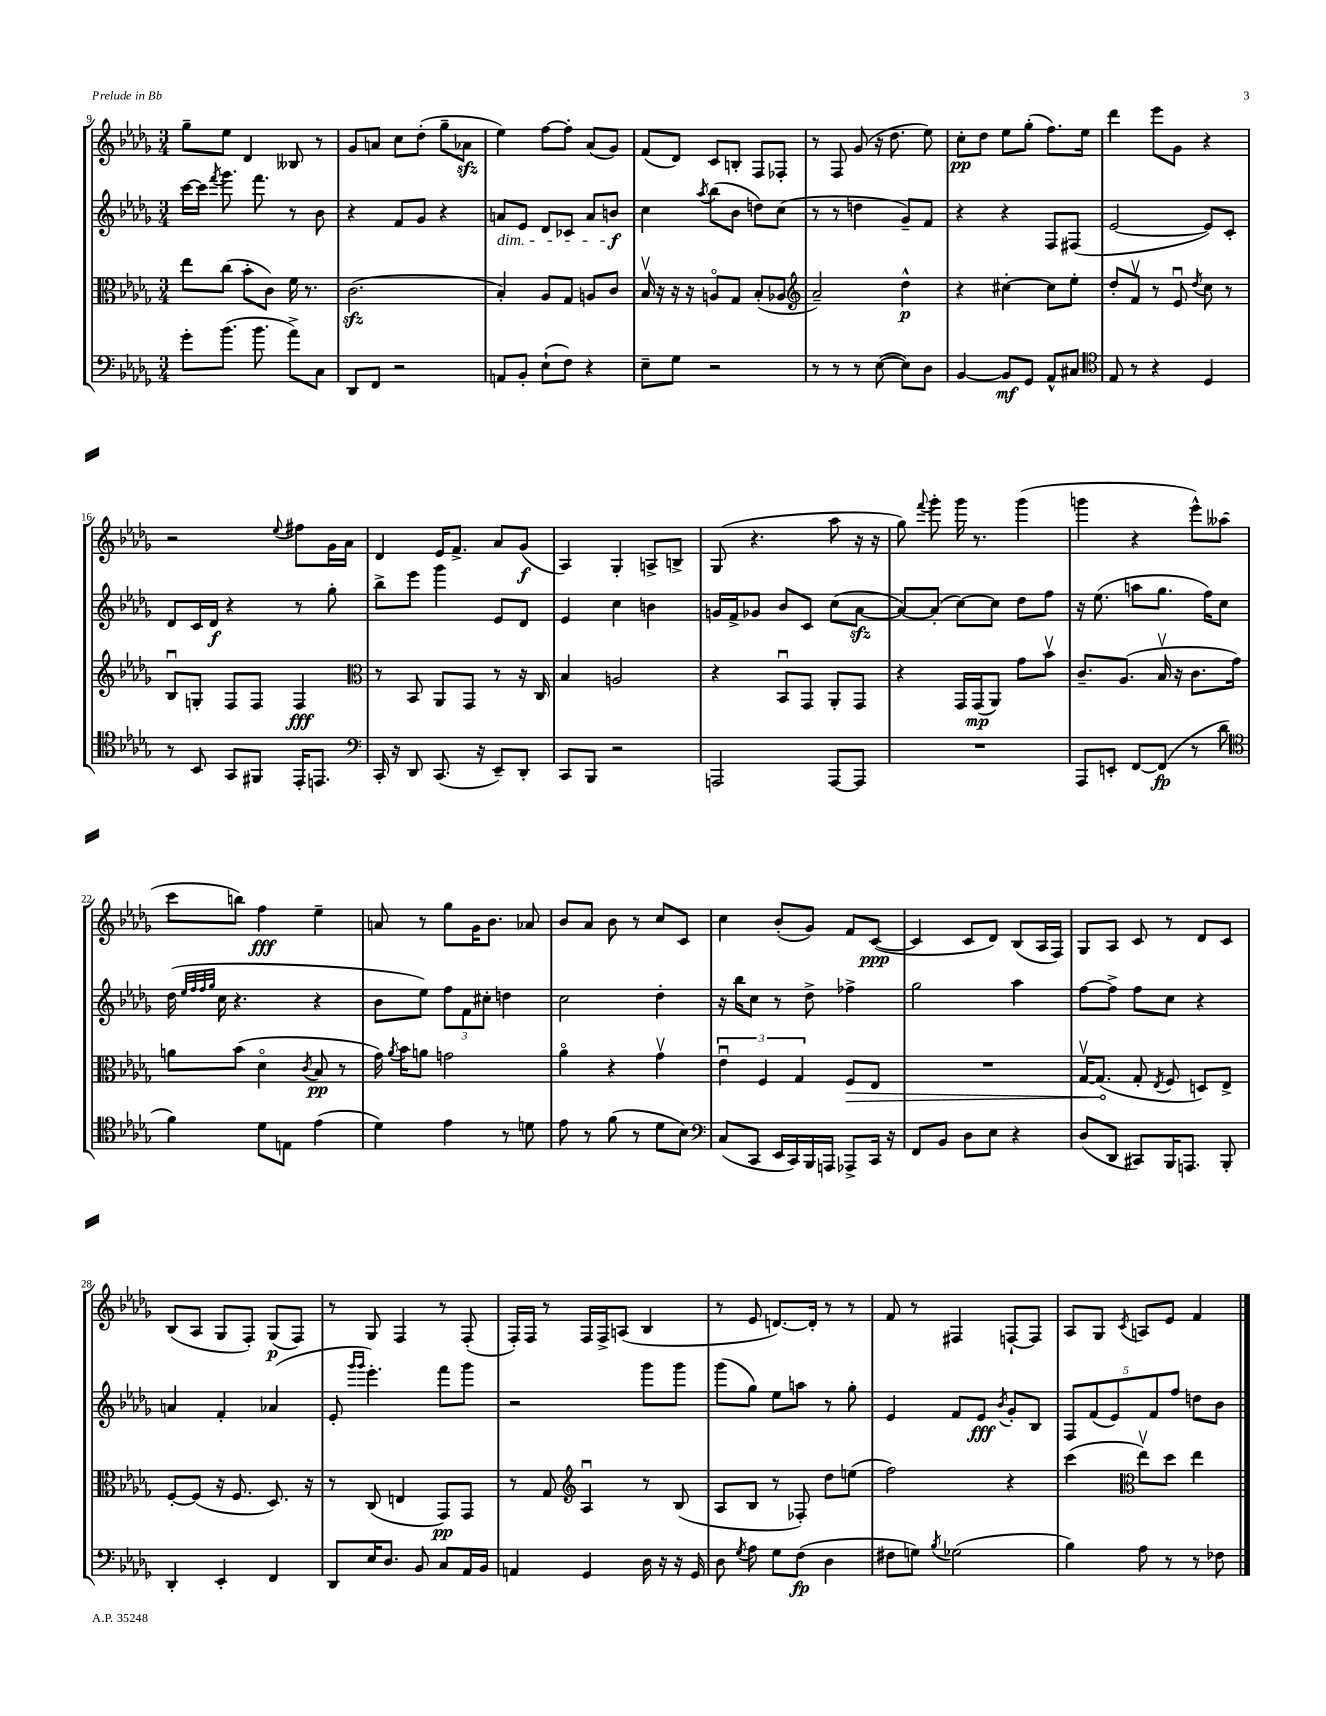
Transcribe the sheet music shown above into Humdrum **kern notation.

**kern	**dynam	**kern	**dynam	**kern	**dynam	**kern	**dynam
*part4	*part4	*part3	*part3	*part2	*part2	*part1	*part1
*staff4	*staff4	*staff3	*staff3	*staff2	*staff2	*staff1	*staff1
*clefF4	*	*clefC3	*	*clefG2	*	*clefG2	*
*k[b-e-a-d-g-]	*	*k[b-e-a-d-g-]	*	*k[b-e-a-d-g-]	*	*k[b-e-a-d-g-]	*
*M3/4	*	*M3/4	*	*M3/4	*	*M3/4	*
=9	=9	=9	=9	=9	=9	=9	=9
8g-'\L	.	8ee-\L	.	[16ccc\LL	.	8gg-~\L	.
.	.	.	.	16ccc\JJ]	.	.	.
.	.	.	.	8qfff/	.	.	.
(8.b-\J	.	(8cc\J	.	8.ggg-\	.	8ee-\J	.
.	.	8b-'\L	.	.	.	4d-/	.
8.b-\	.	.	.	8.fff\	.	.	.
.	.	8c\J)	.	.	.	.	.
8a-^\L)	.	16f\	.	8r	.	8B--X/	.
.	.	8.r	.	.	.	.	.
8C\J	.	.	.	8b-\	.	8r	.
=10	=10	=10	=10	=10	=10	=10	=10
8DD-/L	.	(2.czz\	.	4r	.	8g-/L	.
8FF/J	.	.	.	.	.	8an/J	.
2r	.	.	.	8f/L	.	8cc\L	.
.	.	.	.	8g-/J	.	(8dd-'\J	.
.	.	.	.	4r	.	8gg-~\L	.
.	.	.	.	.	.	8a-Xzz\J	.
=11	=11	=11	=11	=11	=11	=11	=11
!	!	!	!	!LO:TX:b:i:t=dim.	!	!	!
8AAn/L	.	4B-'/)	.	8an/L	.	4ee-\)	.
8BB-'/J	.	.	.	8e-/J	.	.	.
(8E-`\L	.	8A-/L	.	8d-/L	.	[8ff\L	.
8F\J)	.	8G-/J	.	8c-X/J	.	8ff'\J]	.
4r	.	8An/L	.	8a/L	.	(8a-/L	.
.	.	8c/J	.	8bn/J	f	8g-/J)	.
=12	=12	=12	=12	=12	=12	=12	=12
8E-~\L	.	16B-v/	.	4cc\	.	(8f/L	.
.	.	16r	.	.	.	.	.
8G-\J	.	16r	.	.	.	8d-/J)	.
.	.	16r	.	.	.	.	.
.	.	.	.	8qaa-/	.	.	.
2r	.	8An/L	.	(8bb-\L	.	8c/L	.
.	.	8G-/J	.	8b-\J	.	8Bn'/J	.
.	.	(8B-'/L	.	8ddn\L)	.	8F/L	.
.	.	8A-X/J	.	(8cc\J	.	8F-X'/J	.
=13	=13	=13	=13	=13	=13	=13	=13
*	*	*clefG2	*	*	*	*	*
8r	.	2a-~/)	.	8r	.	8r	.
8r	.	.	.	8r	.	8F/	.
8r	.	.	.	4ddn\	.	(8g-/	.
([8E-\	.	.	.	.	.	16r	.
.	.	.	.	.	.	8.dd-\	.
8E-\L])	.	4dd-^^\	p	8g-~/L)	.	.	.
8D-\J	.	.	.	8f/J	.	8ee-\)	.
=14	=14	=14	=14	=14	=14	=14	=14
[4BB-/	.	4r	.	4r	.	8cc'\L	pp
.	.	.	.	.	.	8dd-\J	.
8BB-/L]	mf	[4cc#X'\	.	4r	.	8ee-\L	.
8GG-/J	.	.	.	.	.	(8gg-'\J	.
8AA-^^/L	.	8cc#\L]	.	8F/L	.	8.ff\L)	.
8C#X/J	.	8ee-'\J	.	(8F#X/J	.	.	.
.	.	.	.	.	.	16ee-\Jk	.
=15	=15	=15	=15	=15	=15	=15	=15
*clefC4	*	*	*	*	*	*	*
8E-/	.	8dd-'/L	.	[2e-/	.	4ddd-\	.
8r	.	8fv/J	.	.	.	.	.
4r	.	8r	.	.	.	8eee-\L	.
.	.	8e-u/	.	.	.	8g-\J	.
.	.	8qdd-/	.	.	.	.	.
4D-/	.	8cc\	.	8e-/L])	.	4r	.
.	.	8r	.	8c'/J	.	.	.
!!LO:LB:g=z
=16	=16	=16	=16	=16	=16	=16	=16
8r	.	8B-u/L	.	8d-/L	.	2r	.
8BB-/	.	8Gn'/J	.	16c/L	.	.	.
.	.	.	.	16d-/JJ	f	.	.
8GG-/L	.	8F/L	.	4r	.	.	.
8FF#X/J	.	8F/J	.	.	.	.	.
.	.	.	.	.	.	8qqee-/	.
16EE-'/KL	.	4F/	fff	8r	.	8ff#X\L	.
8.EEn/J	.	.	.	.	.	.	.
.	.	.	.	8gg-'\	.	16g-\L	.
.	.	.	.	.	.	16a-\JJ	.
=17	=17	=17	=17	=17	=17	=17	=17
*clefF4	*	*clefC3	*	*	*	*	*
16CC'/	.	8r	.	8bb-^\L	.	4d-/	.
16r	.	.	.	.	.	.	.
8DD-/	.	8BB-/	.	8eee-\J	.	.	.
(8.CC/	.	8AA-/L	.	4ggg-\	.	16e-/KL	.
.	.	.	.	.	.	8.f^/J	.
.	.	8GG-/J	.	.	.	.	.
16r	.	.	.	.	.	.	.
8EE-~/L)	.	8r	.	8e-/L	.	8a-/L	.
8DD-'/J	.	16r	.	8d-/J	.	(8g-/J	f
.	.	16C/	.	.	.	.	.
=18	=18	=18	=18	=18	=18	=18	=18
8CC/L	.	4B-/	.	4e-/	.	4A-/)	.
8BBB-/J	.	.	.	.	.	.	.
2r	.	2An/	.	4cc\	.	4G-'/	.
.	.	.	.	4bn\	.	8An^/L	.
.	.	.	.	.	.	8Bn^/J	.
=19	=19	=19	=19	=19	=19	=19	=19
2AAAn/	.	4r	.	16gn/LL	.	(8G-/	.
.	.	.	.	16f^/J	.	.	.
.	.	.	.	8g-X/J	.	4.r	.
.	.	8BB-u/L	.	8b-/L	.	.	.
.	.	8GG-/J	.	8c/J	.	.	.
[8AAA/L	.	8AA-'/L	.	(8cc\L	.	8aa-\	.
8AAA/J]	.	8GG-/J	.	[8a-zz\J	.	16r	.
.	.	.	.	.	.	16r	.
=20	=20	=20	=20	=20	=20	=20	=20
2.r	.	4r	.	8a-/L_)	.	8gg-\)	.
.	.	.	.	.	.	8qqfff/	.
.	.	.	.	(8a-'/J]	.	8ggg-'\	.
.	.	16GG-/LL	.	[8cc\L)	.	16ggg-\	.
.	.	(16GG-/J	mp	.	.	8.r	.
.	.	8AA-/J)	.	8cc\J]	.	.	.
.	.	8g-\L	.	8dd-\L	.	(4ggg-\	.
.	.	8b-v\J	.	8ff\J	.	.	.
=21	=21	=21	=21	=21	=21	=21	=21
8AAA-/L	.	8.c~/L	.	16r	.	4gggn\	.
.	.	.	.	(8.ee-\	.	.	.
8EEn'/J	.	.	.	.	.	.	.
.	.	(8.A-/J	.	.	.	.	.
[8FF/L	.	.	.	8aan\L	.	4r	.
(8FF/J]	fp	16B-v/	.	8.gg-\J	.	.	.
.	.	16r	.	.	.	.	.
8r	.	8.c\L	.	.	.	8eee-^^\L)	.
.	.	.	.	16ff\KL)	.	.	.
8d-\	.	.	.	8cc\J	.	(8aa--X\J	.
.	.	16g-\Jk)	.	.	.	.	.
!!LO:LB:g=z
=22	=22	=22	=22	=22	=22	=22	=22
*clefC4	*	*	*	*	*	*	*
4f\)	.	8an\L	.	(16dd-\	.	8ccc\L	.
.	.	.	.	32qqee-/LLL	.	.	.
.	.	.	.	32qqff/	.	.	.
.	.	.	.	32qqff/	.	.	.
.	.	.	.	32qqgg-/JJJ	.	.	.
.	.	.	.	16cc\	.	.	.
.	.	(8b-\J	.	4.r	.	8bbn\J)	.
8d-\L	.	4d-\	.	.	.	4ff\	fff
8En\J	.	.	.	.	.	.	.
.	.	8qc/	.	.	.	.	.
(4e-\	.	8B-/	pp	4r	.	4ee-~\	.
.	.	8r	.	.	.	.	.
=23	=23	=23	=23	=23	=23	=23	=23
4d-\)	.	16g-\)	.	8b-\L	.	8an/	.
.	.	8qa-/	.	.	.	.	.
.	.	16b-\KL	.	.	.	.	.
.	.	8an\J	.	8ee-\J)	.	8r	.
4e-\	.	2gn\	.	12ff\L	.	8gg-\L	.
.	.	.	.	12f\	.	.	.
.	.	.	.	.	.	16g-\K	.
.	.	.	.	12cc#X'\J	.	.	.
.	.	.	.	.	.	8.b-\J	.
8r	.	.	.	4ddn\	.	.	.
8dn\	.	.	.	.	.	8a-X/	.
=24	=24	=24	=24	=24	=24	=24	=24
8e-\	.	4a-\	.	2cc\	.	8b-/L	.
8r	.	.	.	.	.	8a-/J	.
(8f\	.	4r	.	.	.	8b-\	.
8r	.	.	.	.	.	8r	.
8d-\L	.	4g-v\	.	4dd-'\	.	8cc/L	.
8B-\J)	.	.	.	.	.	8c/J	.
=25	=25	=25	=25	=25	=25	=25	=25
*clefF4	*	*	*	*	*	*	*
(8C/L	.	6e-u\	.	16r	.	4cc\	.
.	.	.	.	16bb-\KL	.	.	.
8CC/J	.	.	.	8cc\J	.	.	.
.	.	6F/	.	.	.	.	.
16EE-/LL	.	.	.	8r	.	(8b-'/L	.
16CC/)	.	.	.	.	.	.	.
.	.	6G-/	.	.	.	.	.
16BBB-/	.	.	.	8dd-^\	.	8g-/J)	.
16AAAn/JJ	.	.	.	.	.	.	.
!	!	!	!LO:HP:b	!	!	!	!
8AAA-X^/L	.	8F/L	>	4ff-X^\	.	8f/L	.
16CC/Jk	.	8E-/J	.	.	.	([8c/J	ppp
16r	.	.	.	.	.	.	.
=26	=26	=26	=26	=26	=26	=26	=26
8FF/L	.	2.r	.	2gg-\	.	4c/]	.
8BB-/J	.	.	.	.	.	.	.
8D-\L	.	.	.	.	.	8c/L	.
8E-\J	.	.	.	.	.	8d-/J)	.
4r	.	.	.	4aa-\	.	(8B-/L	.
.	.	.	.	.	.	16A-/L	.
.	.	.	.	.	.	16F/JJ)	.
=27	=27	=27	=27	=27	=27	=27	=27
(8D-/L	.	[16G-v/KL	.	[8ff\L	.	8G-/L	.
.	.	(8.G-/J]	.	.	.	.	.
8DD-/J	.	.	.	8ff^\J]	.	8A-/J	.
8CC#X/L)	.	8G-'/	]	8ff\L	.	8c/	.
.	.	8qE-/	.	.	.	.	.
16BBB-/K	.	8F/	.	8cc\J	.	8r	.
8.AAAn/J	.	.	.	.	.	.	.
.	.	8Dn/L)	.	4r	.	8d-/L	.
8BBB-'/	.	8E-^/J	.	.	.	8c/J	.
!!LO:LB:g=z
=28	=28	=28	=28	=28	=28	=28	=28
4DD-'/	.	[8F'/L	.	4an/	.	(8B-/L	.
.	.	(8F/J]	.	.	.	8A-/J	.
4EE-'/	.	16r	.	4f'/	.	8G-/L	.
.	.	8.F/	.	.	.	.	.
.	.	.	.	.	.	8F'/J)	.
4FF/	.	8.D-/)	.	(4a-X/	.	(8G-/L	p
.	.	.	.	.	.	8F/J)	.
.	.	16r	.	.	.	.	.
=29	=29	=29	=29	=29	=29	=29	=29
8DD-/L	.	8r	.	8e-'/	.	8r	.
.	.	.	.	16qqggg-/LL	.	.	.
.	.	.	.	16qqggg-/JJ	.	.	.
16E-/K	.	(8C/	.	4.eee-'\)	.	8G-/	.
8.D-/J	.	.	.	.	.	.	.
.	.	4En/	.	.	.	4F/	.
8BB-/	.	.	.	.	.	.	.
8C/L	.	8GG-/L)	pp	8fff\L	.	8r	.
16AA-/L	.	8GG-/J	.	8ggg-\J	.	(8F'/	.
16BB-/JJ	.	.	.	.	.	.	.
=30	=30	=30	=30	=30	=30	=30	=30
4AAn/	.	8r	.	2r	.	16F'/LL)	.
.	.	.	.	.	.	16F/JJ	.
.	.	8G-/	.	.	.	8r	.
*	*	*clefG2	*	*	*	*	*
4GG-/	.	4A-u/	.	.	.	16F/LL	.
.	.	.	.	.	.	16F^/J	.
.	.	.	.	.	.	(8An/J	.
16D-\	.	8r	.	8ggg-\L	.	4B-/	.
16r	.	.	.	.	.	.	.
16r	.	(8B-/	.	8ggg-\J	.	.	.
16GG-/	.	.	.	.	.	.	.
=31	=31	=31	=31	=31	=31	=31	=31
8D-\	.	8A-/L	.	(8ggg-\L	.	8r	.
8qG-/	.	.	.	.	.	.	.
8A-\	.	8B-/J	.	8gg-\J)	.	8e-/	.
8G-\L	.	8r	.	8ee-\L	.	[8.dn/L)	.
(8F\J	fp	8F-X'/)	.	8aan\J	.	.	.
.	.	.	.	.	.	16d'/Jk]	.
4D-\	.	8dd-\L	.	8r	.	8r	.
.	.	(8een\J	.	8gg-'\	.	8r	.
=32	=32	=32	=32	=32	=32	=32	=32
8F#X\L	.	2ff\)	.	4e-/	.	8f/	.
8Gn\J)	.	.	.	.	.	8r	.
8qB-/	.	.	.	.	.	.	.
(2G-X\	.	.	.	8f/L	.	4F#X/	.
.	.	.	.	8e-/J	fff	.	.
.	.	.	.	8qb-/	.	.	.
.	.	4r	.	8g-'/L	.	[8Fn`/L	.
.	.	.	.	8B-/J	.	8F/J]	.
=33	=33	=33	=33	=33	=33	=33	=33
4B-\)	.	(4ccc\	.	10F/L	.	8A-/L	.
.	.	.	.	(10f/	.	.	.
.	.	.	.	.	.	8G-/J	.
.	.	.	.	10e-/)	.	.	.
*	*	*clefC3	*	*	*	*	*
.	.	.	.	.	.	8qc/	.
8A-\	.	8ee-v\L)	.	.	.	8An/L	.
.	.	.	.	10f/	.	.	.
8r	.	8dd-\J	.	.	.	8e-/J	.
.	.	.	.	10ff/J	.	.	.
8r	.	4ee-\	.	8ddn\L	.	4f/	.
8F-X\	.	.	.	8b-\J	.	.	.
==	==	==	==	==	==	==	==
*-	*-	*-	*-	*-	*-	*-	*-
